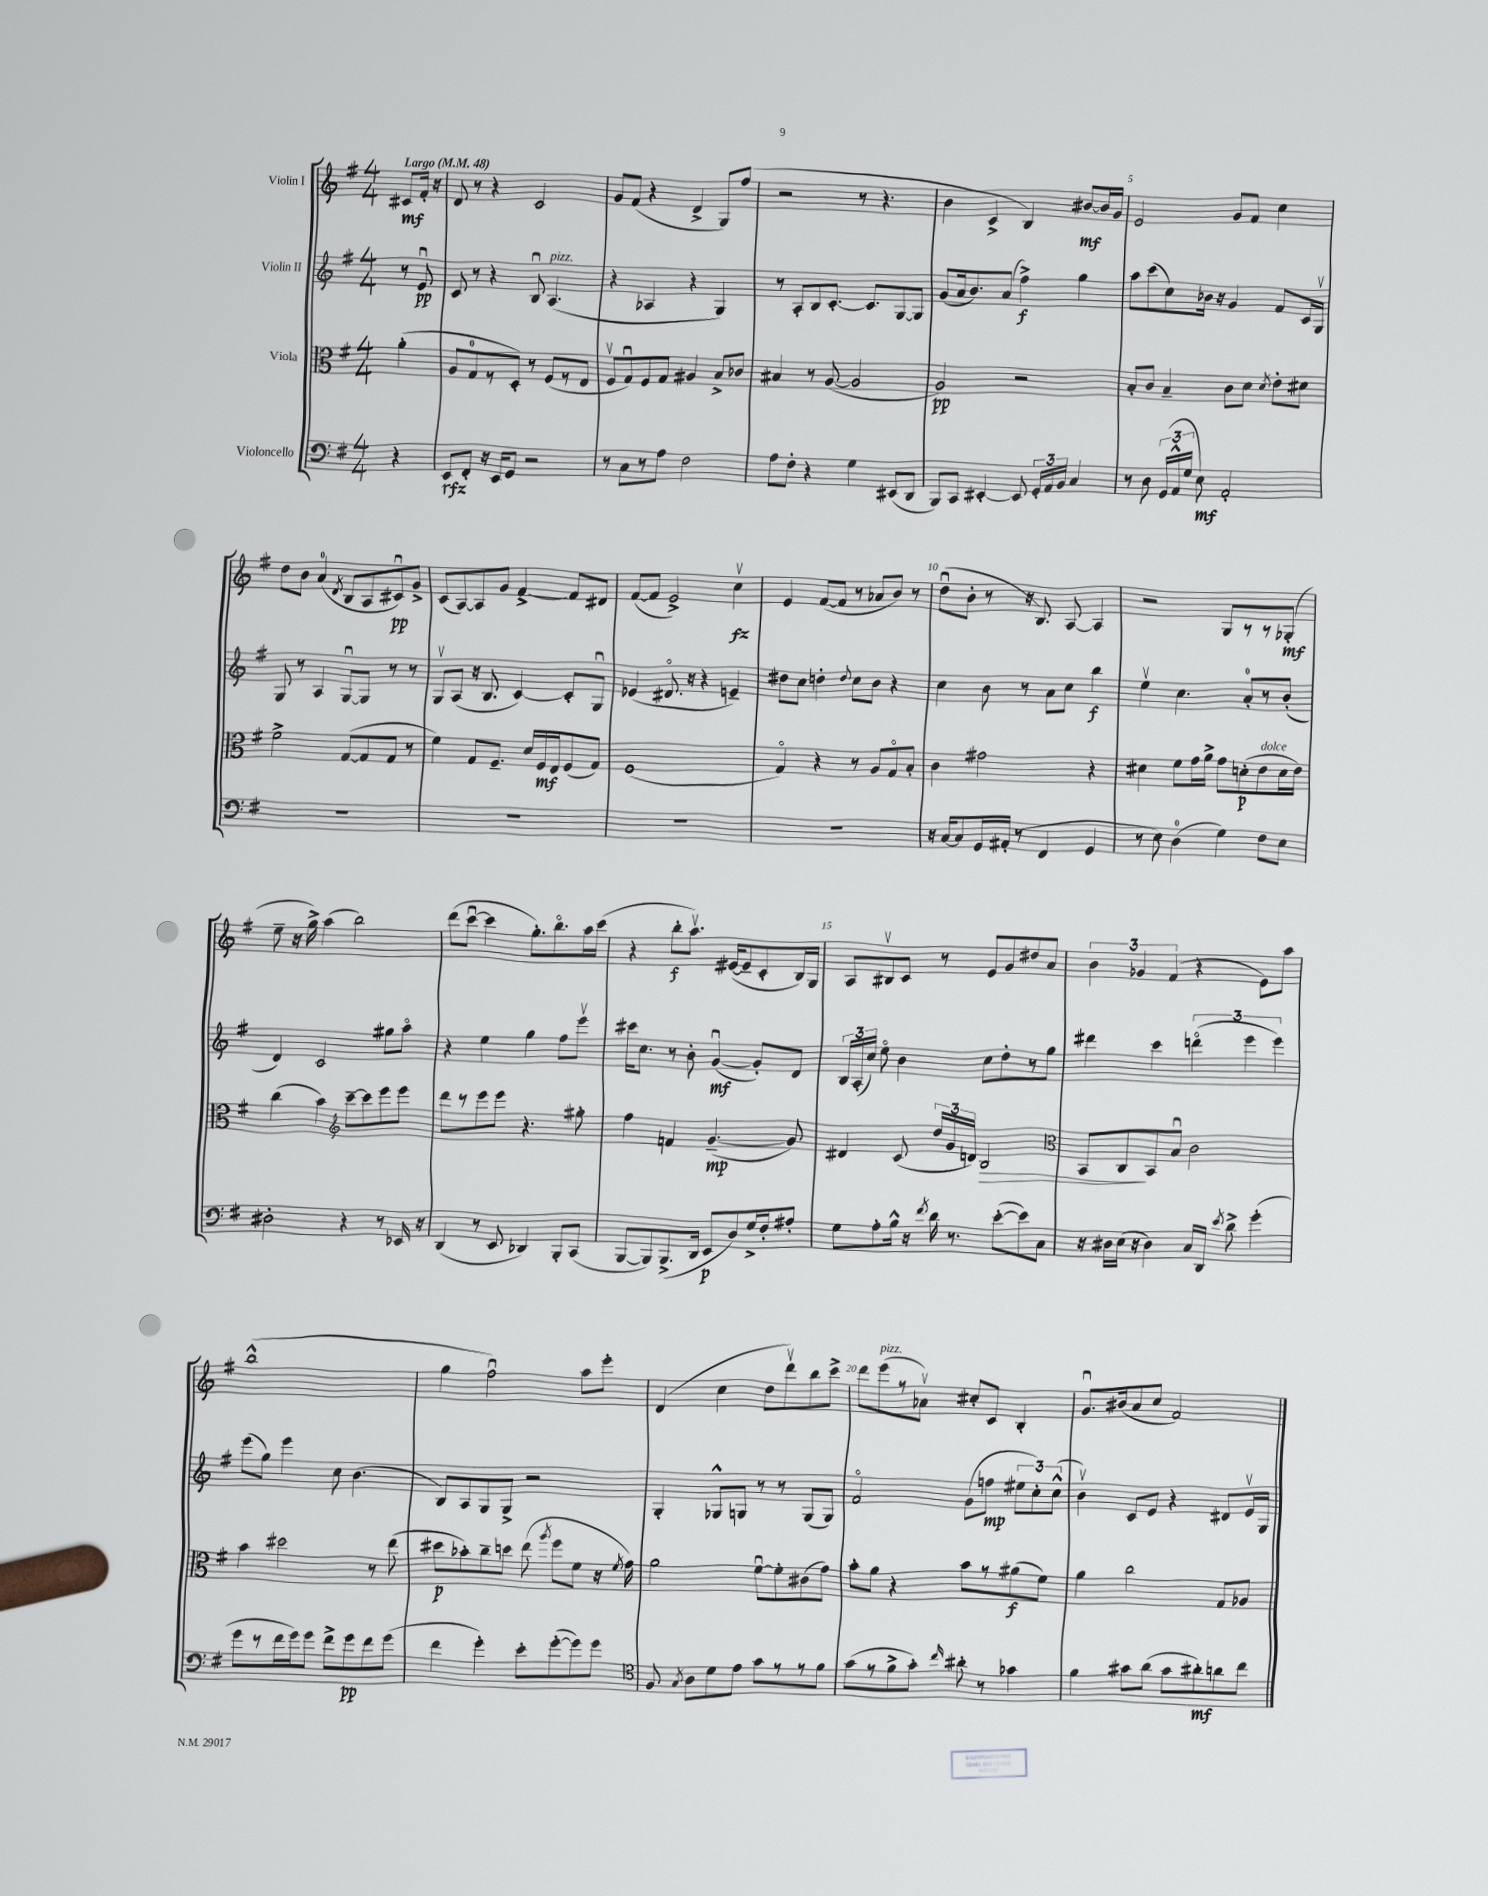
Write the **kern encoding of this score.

**kern	**kern	**kern	**kern
*staff4	*staff3	*staff2	*staff1
*clefF4	*clefC3	*clefG2	*clefG2
*k[f#]	*k[f#]	*k[f#]	*k[f#]
*M4/4	*M4/4	*M4/4	*M4/4
*MM48	*MM48	*MM48	*MM48
4r	(4a'	8r	8c#
.	.	8eu	16f#'
.	.	.	16r
=	=	=	=
8EE	8A	8c	8d
8FF#'	8G	8r	8r
16r	8r	4r	4r
16EE	.	.	.
8GG	8D')	.	.
2r	8r	8Bu	2c
.	(8F#	(4.A	.
.	8r	.	.
.	8E	.	.
=	=	=	=
8r	8F#v	4r	8g
8C	8Gu)	.	(8f#
8r	8F#	4A-	4r
8A	8G	.	.
2F#	4A#	4r	4d^
.	8B^	4G)	8G)
.	8c-	.	(8ff#
=	=	=	=
8A	4B#	8r	2r
8F#'	.	8A'	.
4r	8r	8B	.
.	([8A	[8.c'	.
4G	2A]	.	8r
.	.	8.c]	.
.	.	.	4.r
(8EE#	.	[8G	.
8DD	.	8G]	.
=	=	=	=
8BBB)	2A)	(8g	4b
8CC	.	16a	.
.	.	8.b)	.
[4EE#'	.	.	4c^
.	.	(8a	.
8EE#]	2r	4ff#^)	4B)
24GG'	.	.	.
24AA	.	.	.
24BB	.	.	.
4C	.	4gg	[8b#
.	.	.	16b#]
.	.	.	16g
=	=	=	=
8r	8B'	8aa	2e
8D	8c	(8ccc	.
(24GG	4B~	8cc)	.
24AA^^	.	.	.
24G	.	.	.
8E)	.	16b-	.
.	.	16r	.
2AA'	8c	4g	8g
.	8d	.	8f#
.	8qd	.	.
.	8e'	8f#	4cc
.	8d#	16c	.
.	.	16Gv	.
=	=	=	=
1r	2f#^	8G	8dd
.	.	8r	8b
.	.	4A	(4a
.	.	.	8qd
.	([8G	[8Gu	8B
.	8G]	8G]	8A
.	8G	8r	8c#u)
.	8r	8r	8g^
=	=	=	=
1r	4f#)	8Gv	(8c
.	.	(8A	[8A)
.	8G	16r	8A]
.	.	8.B	.
.	8.F#~	.	8g
.	.	[4c)	[4f#^
.	16d	.	.
.	16F#	.	.
.	16E	.	.
.	(8F#	8c']	8f#]
.	8G)	8Gu	8d#
=	=	=	=
1r	(1F#	(4e-	([8f#
.	.	.	8f#]
.	.	8.d#o	2e^)
.	.	16r	.
.	.	4r	.
.	.	4e~)	4ccv
=	=	=	=
1r	4Go)	8dd#	4e
.	.	8cc	.
.	4r	4dd'	([8f#
.	.	.	8f#]
.	.	8qqdd	.
.	8r	8cc	8r
.	8A	8b	8a-
.	8Go	4r	8b)
.	8B'	.	8r
=	=	=	=
16r	4c	4cc	(8ddu
[16C	.	.	.
8C]	.	.	8b'
16GG	2g#	8b	8r
(16AA#'	.	.	.
8r	.	8r	16r
.	.	.	8.B)
4FF#	.	8a	.
.	.	8cc	[8A
4GG	4r	4bb	4A]
=	=	=	=
8r	4d#	4eev	2r
8E)	.	.	.
(4D	8f#	4.cc	.
.	16g	.	.
.	16a^	.	.
4G)	8g	.	8G
.	(8d'	8a'	8r
8F#	8e	8r	8r
8E	16d	(8b'	(8G-'
.	16e)	.	.
=	=	=	=
2D#'	(4cc	4d)	8ee~
.	.	.	16r
.	.	.	16gg^)
.	4b)	2c	(4aa
*	*clefG2	*	*
4r	[8ccc~	.	2bb)
.	8ccc]	.	.
8r	8eee	8gg#	.
16EE-	8eee	8aao	.
16r	.	.	.
=	=	=	=
(4DD	8ddd	4r	(8ddd
.	8r	.	[8cccu
8r	8eee	4ee	4ccc]
8EE	8eee	.	.
4DD-)	4.r	4gg	8.gg')
.	.	.	8.bbo
8BBB'	.	8ff#	.
(8CC	8gg#'	8eeev	16aa
.	.	.	(16ccc
=	=	=	=
[8BBB	4ff#	16ccc#	4r
.	.	8.cc	.
8BBB])	.	.	.
(8.BBB^	4f	8r	8bb'
.	.	8b'	8.aav)
16DD	.	.	.
8EE	([4.g~	([4gu	.
.	.	.	([16e#
8D)	.	.	8e#~]
16G^	.	8g'])	8c'
16F#'	.	.	.
8A#'	8g])	8d	16B)
.	.	.	16G
=	=	=	=
8G	4d#	24B	8A
.	.	(24A'	.
.	.	24cc)	.
8A'	.	8eeo	8B#v
16B^^	(8c	4b	8c
16r	.	.	.
8qf#	.	.	.
16d	24dd	.	8r
.	24g	.	.
8.r	.	.	.
.	24d)	.	.
.	2B	8cc	8e
([8e'	.	8dd'	8g
8e])	.	8r	8dd#
8C	.	8gg	8a
=	=	=	=
*	*clefC3	*	*
16r	8BB	4ddd#	6b
16D#	.	.	.
(16E	8C	.	.
.	.	.	6g-
16r	.	.	.
4D#)	8BB	4ccc	.
.	.	.	(6f#
.	8Bu	.	.
16C	2c	(6dddo	4r
16DD	.	.	.
8qe	.	.	.
8d^	.	.	.
.	.	6eee	.
(4g'	.	.	8e)
.	.	6eee)	.
.	.	.	8aa
=	=	=	=
8g	4b	(8eee	(1bb^^
8r	.	8gg)	.
16f#	2dd#	4eee	.
16g)	.	.	.
8g	.	.	.
8f#^	.	8cc	.
8g	.	(4.b	.
8f#	8r	.	.
(8g	(8ee	.	.
=	=	=	=
4f#	8dd#	8B)	4gg
.	8b-')	8A	.
4g')	8cc~	8G	2ff#u)
.	8dd	8G^	.
8e'	(8ee	2r	.
.	8qaa	.	.
([8g'	8ff#	.	.
8g])	8f#	.	8aa
8g	16r	.	8eee'
.	8qf#	.	.
.	16g)	.	.
=	=	=	=
*clefC4	*	*	*
8F#	2a	4G'	(4d
8qG	.	.	.
8A	.	.	.
8d	.	8G-^^	4cc
8e	.	8G	.
8g	[8f#u	8r	8dd
8r	8f#']	8r	8dddv)
8r	(8c#	(8G	8bb
8f#	8g)	8G)	8ccc^
=	=	=	=
(8g	8b'	2f#o	8ddd
8r	8a	.	(8eee
8f#^	4r	.	8r
8g')	.	.	8a-v)
16qqcc	.	.	.
8a#'	8b	(8g	8cc#'
8r	8r	8ff	8c
4g-	(8a#	12ee#	4B'
.	.	12cc')	.
.	8f#)	.	.
.	.	(12cc^^	.
=	=	=	=
4f#	4a	4bv)	8.gu
.	.	.	(16b#
8g#	2cc	8c	8a
(8a	.	8e	8cc
8g#	.	4r	2f#)
8a#')	.	.	.
8a	8G	8d#	.
8cc	8A-	16ev	.
.	.	16G	.
==	==	==	==
*-	*-	*-	*-
